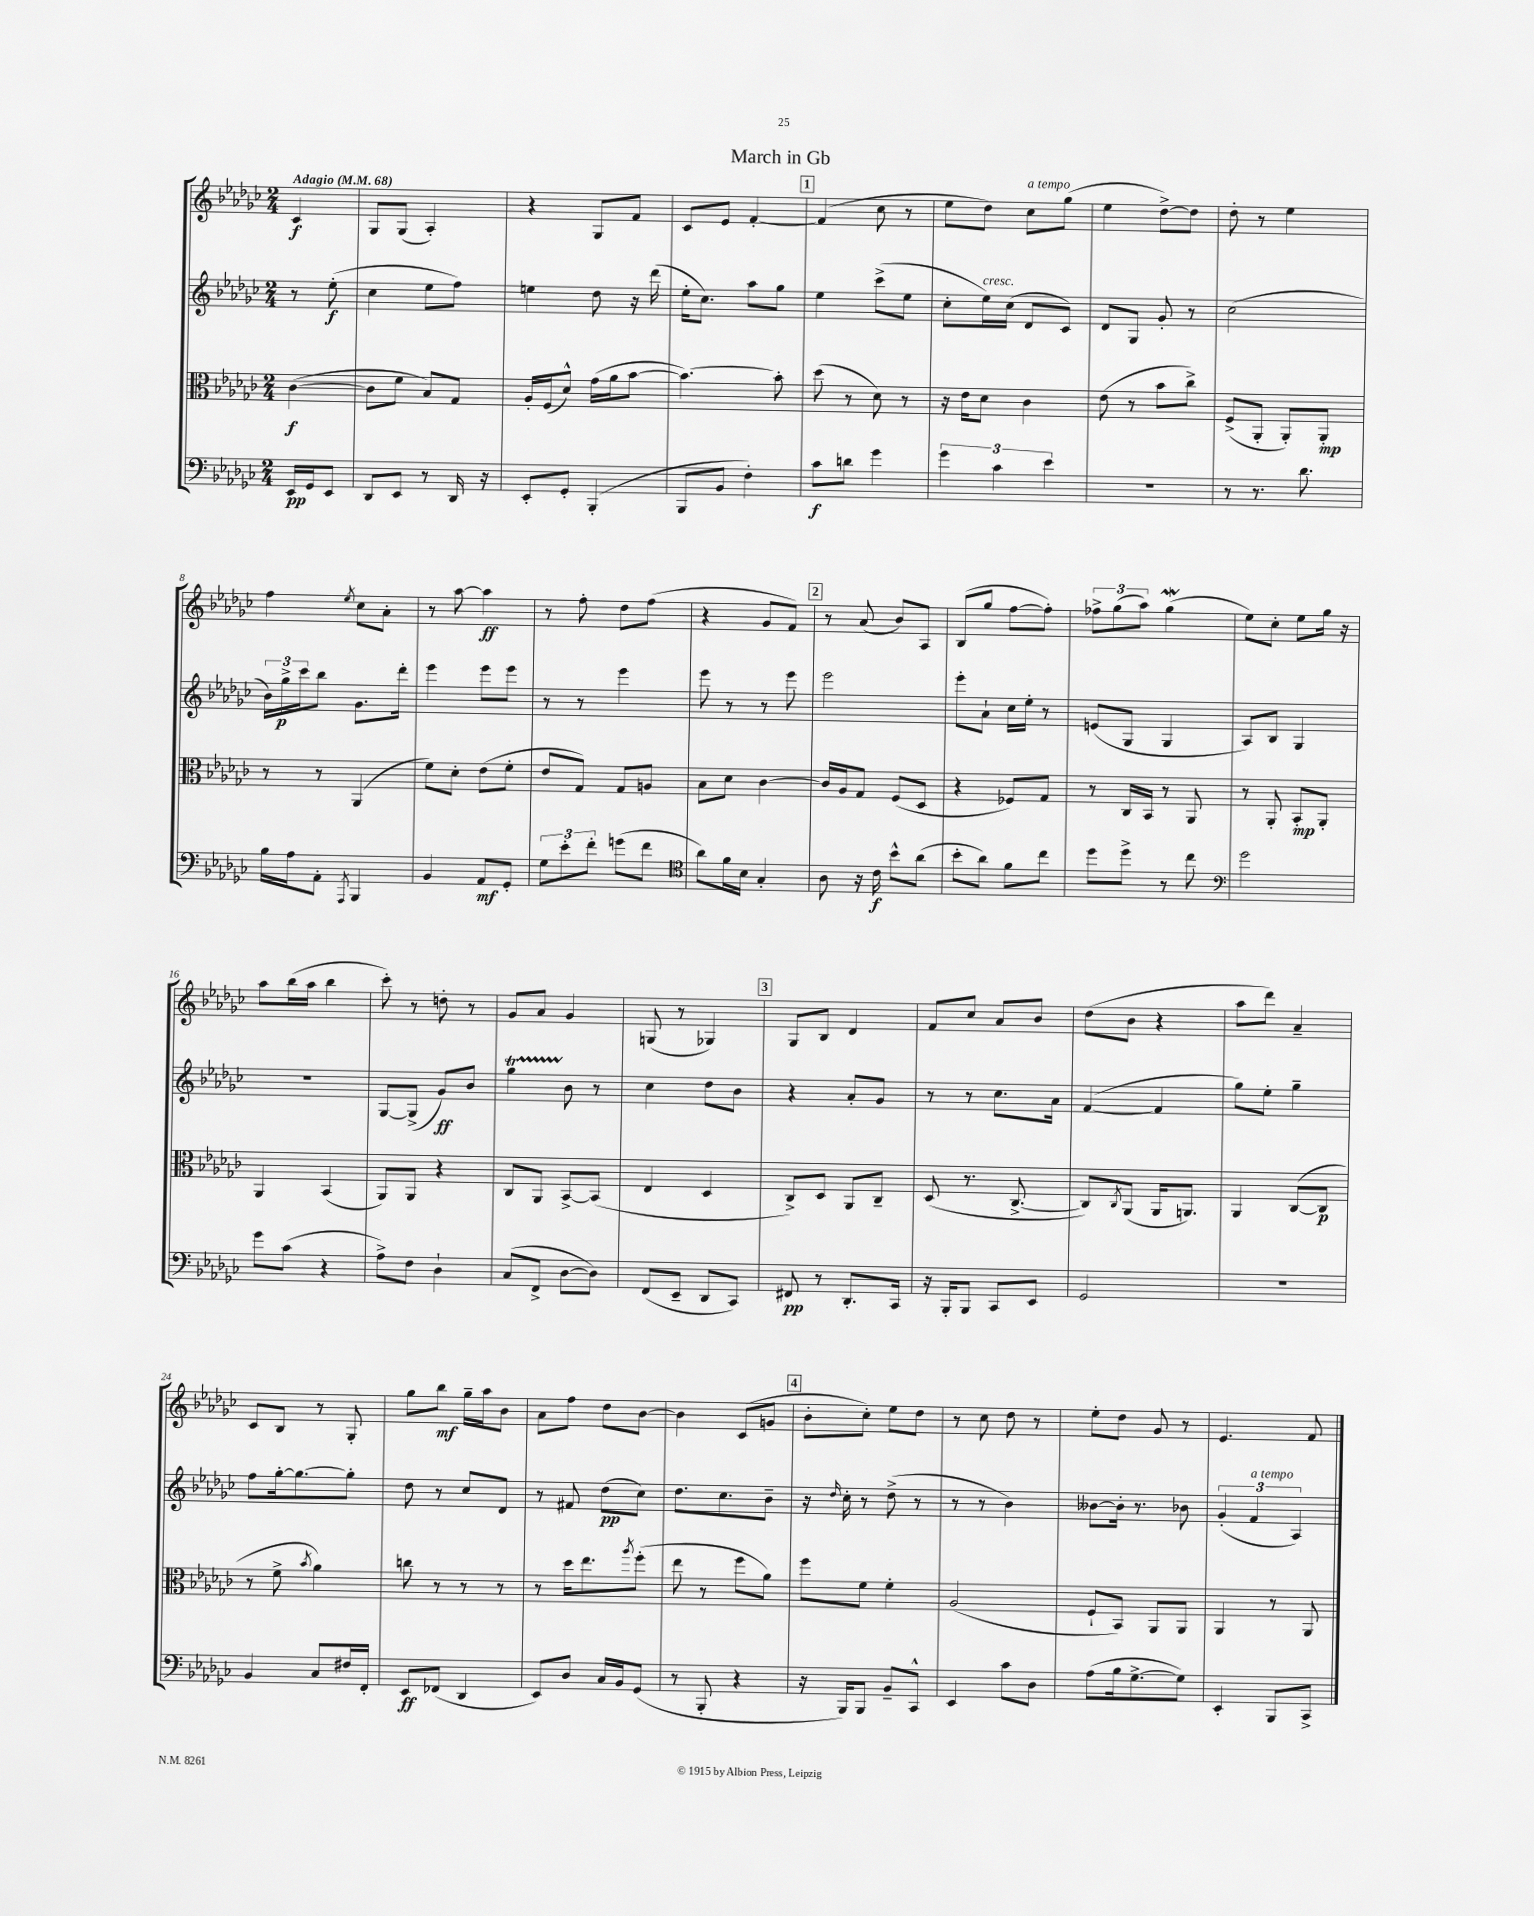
\header { title = "March in Gb" }
<<
\new StaffGroup <<
\new Staff = "s0" {
    \clef treble \key ges \major \numericTimeSignature \time 2/4 \partial 4 \tempo "Adagio" 4 = 68
    ces'4\f |
    ges8 ges8( aes4-.) |
    r4 ges8 f'8 |
    ces'8 ees'8 f'4~-. |
    \mark \markup { \box "1" } f'4( ces''8 r8 |
    ees''8 des''8) ces''8^\markup { \italic "a tempo" } ges''8( |
    ees''4 des''8~->) des''8 |
    des''8-. r8 ees''4 |
    f''4 \acciaccatura { ees''8 } ces''8 aes'8-. |
    r8 aes''8~ aes''4\ff |
    r8 f''8-. des''8 f''8( |
    r4 ges'8 f'8) |
    \mark \markup { \box "2" } r8 aes'8( bes'8) aes8 |
    bes8( ges''8 f''8~ f''8-.) |
    \tuplet 3/2 { fes''8-> ges''8( aes''8) } ges''4\mordent( |
    ees''8) ces''8-. ees''8 ges''16 r16 |
    aes''8 bes''16( aes''16 bes''4 |
    ces'''8-.) r8 d''8-. r8 |
    ges'8 aes'8 ges'4 |
    g8( r8 ges4) |
    \mark \markup { \box "3" } ges8 bes8 des'4 |
    f'8 ces''8 aes'8 bes'8 |
    des''8( bes'8 r4 |
    aes''8 des'''8) aes'4-- |
    ces'8 bes8 r8 ges8-. |
    ges''8 bes''8\mf ges''16-- aes''16 bes'8 |
    aes'8 f''8 des''8 bes'8~ |
    bes'4 ces'8( g'8 |
    \mark \markup { \box "4" } bes'8-. ces''8-.) ees''8 des''8 |
    r8 ces''8 des''8 r8 |
    ees''8-. des''8 ges'8 r8 |
    ees'4. f'8 \bar "|." |
}
\new Staff = "s1" {
    \clef treble \key ges \major \numericTimeSignature \time 2/4 \partial 4
    r8 ees''8-.\f( |
    ces''4 ees''8 f''8) |
    e''4 des''8 r16 des'''16( |
    ees''16-. ces''8.) aes''8 ges''8 |
    \mark \markup { \box "1" } ees''4 ces'''8->( ees''8 |
    ces''8-. ees''16^\markup { \italic "cresc." }) ces''16( des'8 ces'8) |
    des'8 ges8 ges'8-. r8 |
    ces''2( |
    \tuplet 3/2 { bes'16) ges''16->\p ces'''16 } bes''8 ges'8. des'''16-. |
    ees'''4 ees'''8 ees'''8 |
    r8 r8 ees'''4 |
    ees'''8 r8 r8 ees'''8 |
    \mark \markup { \box "2" } ees'''2 |
    ees'''8-. aes'8-! ces''16 ees''16-. r8 |
    e'8( ges8 ges4 |
    aes8) bes8 ges4 |
    R2 |
    ges8~ ges8->( ges'8\ff) bes'8 |
    ges''4\startTrillSpan bes'8\stopTrillSpan r8 |
    ces''4 des''8 bes'8 |
    \mark \markup { \box "3" } r4 aes'8-. ges'8 |
    r8 r8 ces''8. aes'16 |
    f'4~( f'4 |
    ges''8) ees''8-. ges''4-- |
    f''8 ges''16~-. ges''8.~ ges''8-. |
    des''8 r8 ces''8 des'8 |
    r8 fis'8 des''8\pp( ces''8) |
    des''8. ces''8. bes'8-- |
    \mark \markup { \box "4" } r16 \grace { des''16 } ces''16-. r8 des''8->( r8 |
    r8 r8 bes'4) |
    beses'8~ beses'16-. r8. bes'8 |
    \tuplet 3/2 { ges'4-.( f'4^\markup { \italic "a tempo" } aes4) } \bar "|." |
}
\new Staff = "s2" {
    \clef alto \key ges \major \numericTimeSignature \time 2/4 \partial 4
    ces'4~\f( |
    ces'8 f'8 bes8) ges8 |
    aes16-. f16( des'8-^) ges'16( aes'16 bes'8~ |
    bes'4.~) bes'8-. |
    \mark \markup { \box "1" } des''8( r8 des'8) r8 |
    r16 ees'16 des'8 ces'4 |
    ees'8( r8 bes'8 ces''8->) |
    f8->( aes,8-. aes,8-.) aes,8-.\mp |
    r8 r8 aes,4( |
    f'8) des'8-. ees'8( f'8-. |
    ees'8 ges8) ges8 a8 |
    bes8 des'8 ces'4~ |
    \mark \markup { \box "2" } ces'16 aes16 ges8 f8( des8 |
    r4 fes8) ges8 |
    r8 ces16 bes,16 r8 aes,8 |
    r8 aes,8-. bes,8-.\mp aes,8-. |
    aes,4 bes,4( |
    aes,8) aes,8 r4 |
    ces8 aes,8 bes,8~-> bes,8( |
    ees4 des4 |
    \mark \markup { \box "3" } ces8->) des8 aes,8 ces8-- |
    des8( r8. ces8.~-> |
    ces8) \acciaccatura { ces8 } aes,8( aes,16 a,8.) |
    aes,4 ces8~( ces8\p |
    r8 f'8-> \acciaccatura { bes'8 } aes'4) |
    c''8 r8 r8 r8 |
    r8 des''16 ees''8. \acciaccatura { aes''8 } f''8-.( |
    ees''8 r8 f''8 aes'8) |
    \mark \markup { \box "4" } f''8 f'8 f'4-. |
    aes2( |
    f8-! bes,8) aes,8 aes,8 |
    aes,4 r8 aes,8 \bar "|." |
}
\new Staff = "s3" {
    \clef bass \key ges \major \numericTimeSignature \time 2/4 \partial 4
    ees,16\pp ges,16 ees,8 |
    des,8 ees,8 r8 des,16 r16 |
    ees,8-. ges,8-. bes,,4-.( |
    bes,,8 bes,8 f4-.) |
    \mark \markup { \box "1" } ces'8\f d'8 ges'4 |
    \tuplet 3/2 { ges'4 ces'4 ees'4 } |
    R2 |
    r8 r8. des'8. |
    bes16 aes16 aes,8-. \acciaccatura { aes,,8 } bes,,4 |
    bes,4 aes,8\mf ges,8-. |
    \tuplet 3/2 { ges8 ees'8-. f'8-. } g'8( f'8 |
    \clef tenor aes'8) f'16 bes16 ges4-. |
    \mark \markup { \box "2" } aes8 r16 ces'16\f bes'8-^ aes'8( |
    bes'8-. aes'8) f'8 ces''8 |
    des''8 des''8-> r8 ces''8 |
    \clef bass ges'2 |
    ges'8 ces'8( r4 |
    aes8->) f8 des4-! |
    ces8( f,8-> des8~ des8) |
    f,8( ees,8-- des,8 ces,8) |
    \mark \markup { \box "3" } fis,8\pp r8 des,8.-. ces,16 |
    r16 bes,,16-. bes,,8 ces,8 ees,8 |
    ges,2 |
    R2 |
    bes,4 ces8 fis16 f,16-. |
    ees,8\ff fes,8( des,4 |
    ees,8) des8 ces16 bes,16 ges,8( |
    r8 bes,,8-. r4 |
    \mark \markup { \box "4" } r16 bes,,16) bes,,8 bes,8-- ces,8-^ |
    ees,4 ces'8 des8 |
    aes8( bes16 ges8.~-> ges8) |
    ees,4-. bes,,8 ces,8-> \bar "|." |
}
>>
>>
